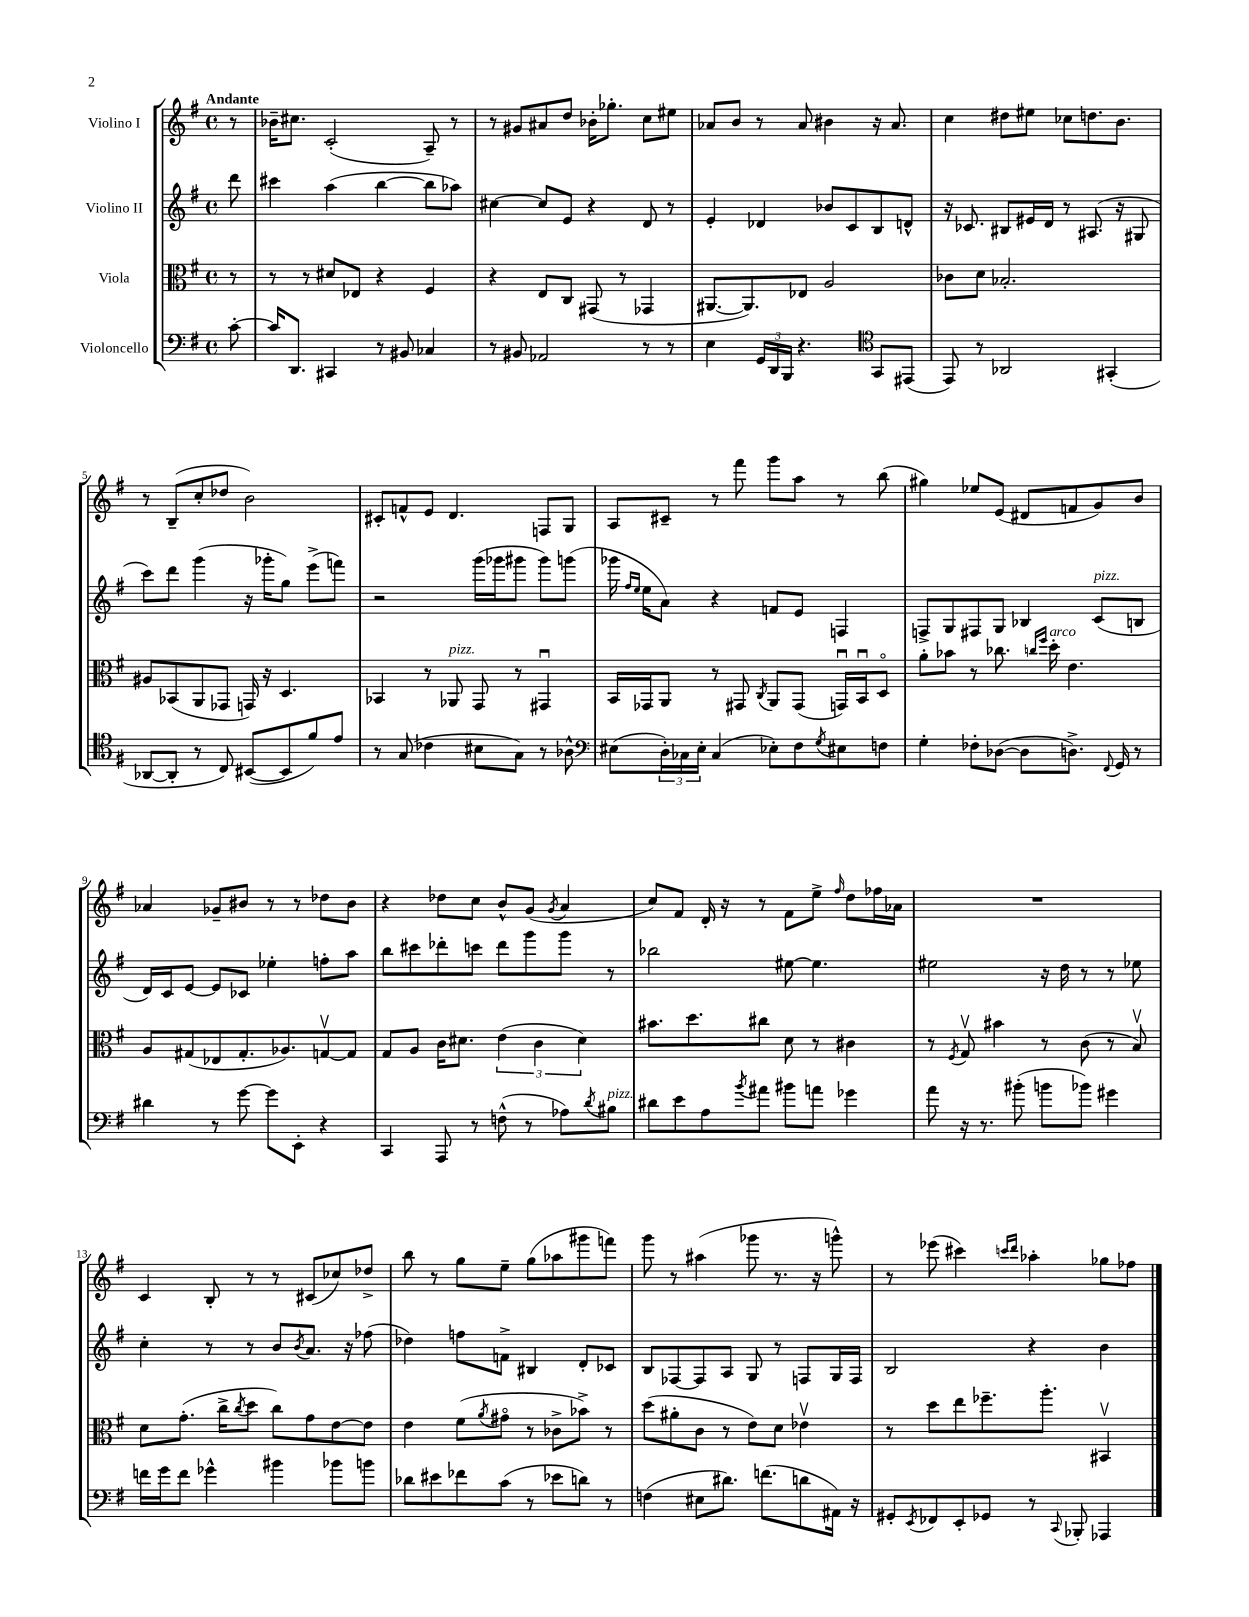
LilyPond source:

<<
\new StaffGroup <<
\new Staff = "s0" \with { instrumentName = "Violino I" } {
    \clef treble \key g \major \defaultTimeSignature \time 4/4 \partial 8 \tempo "Andante"
    r8 |
    bes'16-- cis''8. c'2-.( a8--) r8 |
    r8 gis'8 ais'8 d''8 bes'16-. ges''8.-. c''8 eis''8 |
    aes'8 b'8 r8 aes'8 bis'4 r16 aes'8. |
    c''4 dis''8 eis''8 ces''8 d''8. b'8. |
    r8 b8--( c''8-. des''8 b'2) |
    cis'8-. f'8-^ e'8 d'4. f8 g8 |
    a8 cis'8-- r8 fis'''8 g'''8 a''8 r8 b''8( |
    gis''4) ees''8 e'8( dis'8 f'8 g'8) b'8 |
    aes'4 ges'8-- bis'8 r8 r8 des''8 bis'8 |
    r4 des''8 c''8 b'8-^ g'8( \acciaccatura { g'8 } a'4 |
    c''8) fis'8 d'16-. r16 r8 fis'8 e''8-> \grace { fis''16 } d''8 fes''16 aes'16 |
    R1 |
    c'4 b8-. r8 r8 cis'8( ces''8) des''8-> |
    b''8 r8 g''8 e''8-- g''8( aes''8 gis'''8 f'''8) |
    g'''8 r8 ais''4( ges'''8 r8. r16 g'''8-^) |
    r8 ees'''8( cis'''4) \grace { c'''16 d'''16 } aes''4-. ges''8 fes''8 \bar "|." |
}
\new Staff = "s1" \with { instrumentName = "Violino II" } {
    \clef treble \key g \major \defaultTimeSignature \time 4/4 \partial 8
    d'''8 |
    cis'''4 a''4( b''4~ b''8 aes''8) |
    cis''4~ cis''8 e'8 r4 d'8 r8 |
    e'4-. des'4 bes'8 c'8 b8 d'8-^ |
    r16 ces'8. bis8 eis'16 d'16 r8 ais8.( r16 gis8 |
    c'''8) d'''8 g'''4( r16 ges'''16-. g''8) e'''8->( f'''8) |
    r2 g'''16( ges'''16 gis'''8 gis'''8) g'''8( |
    ges'''16 \grace { fis''16 e''16 } e''16 a'8) r4 f'8 e'8 f4 |
    f8-> g8 fis8 g8 bes4 c'8^\markup { \italic "pizz." }( b8 |
    d'16) c'16 e'8~ e'8 ces'8 ees''4-. f''8-. a''8 |
    b''8 cis'''8 des'''8-. c'''8 des'''8 g'''8 g'''8 r8 |
    bes''2 eis''8~ eis''4. |
    eis''2 r16 d''16 r8 r8 ees''8 |
    c''4-. r8 r8 b'8 \acciaccatura { b'8 } a'8. r16 fes''8( |
    des''4) f''8 f'8-> bis4 d'8-. ces'8 |
    b8 fes8~ fes8 a8 g8 r8 f8 g16 f16 |
    b2 r4 b'4 \bar "|." |
}
\new Staff = "s2" \with { instrumentName = "Viola" } {
    \clef alto \key g \major \defaultTimeSignature \time 4/4 \partial 8
    r8 |
    r8 r8 dis'8 ees8 r4 fis4 |
    r4 e8 c8 gis,8( r8 ges,4 |
    ais,8.~ ais,8.) ees8 a2 |
    ces'8 d'8 bes2.-. |
    ais8 bes,8( a,8 ges,8 g,16) r16 d4. |
    bes,4 r8 aes,8^\markup { \italic "pizz." } g,8 r8 gis,4\downbow |
    b,16 ges,16 a,8 r8 gis,8 \acciaccatura { c8 } a,8 gis,8( g,16\downbow) b,16\downbow d8\flageolet |
    a'8-. bes'8 r8 ces''8. \grace { c''16 fis''16 } d''16-.^\markup { \italic "arco" } e'4. |
    a8 gis8( ees8 gis8.-. aes8.) g8~\upbow g8 |
    g8 a8 c'16 dis'8. \tuplet 3/2 { e'4( c'4 dis'4) } |
    bis'8. d''8. cis''8 d'8 r8 cis'4 |
    r8 \acciaccatura { fis8 } g8\upbow bis'4 r8 c'8( r8 b8\upbow) |
    d'8 g'8.-.( c''16-> \acciaccatura { c''8 } d''8 c''8) g'8 e'8~ e'8 |
    e'4 fis'8( \acciaccatura { a'8 } gis'8\flageolet r8 ces'8-> bes'8->) r8 |
    d''8( ais'8-. c'8 r8 e'8) d'8 ees'4\upbow |
    r8 d''8 e''8 fes''8.-- a''8.-. bis,4\upbow \bar "|." |
}
\new Staff = "s3" \with { instrumentName = "Violoncello" } {
    \clef bass \key g \major \defaultTimeSignature \time 4/4 \partial 8
    c'8~-. |
    c'16 d,8. cis,4 r8 bis,8 ces4 |
    r8 bis,8 aes,2 r8 r8 |
    e4 \tuplet 3/2 { g,16 d,16 b,,16 } r4. \clef tenor g,8 eis,8( |
    e,8) r8 aes,2 gis,4-.( |
    aes,8~ aes,8-. r8 c8) bis,8~( bis,8 fis'8) e'8 |
    r8 g8( ces'4 bis8 g8) r8 aes8-^ |
    \clef bass eis8( \tuplet 3/2 { d16-.) ces16 eis16-. } ces4( ees8-.) fis8 \acciaccatura { g8 } eis8 f8 |
    g4-. fes8-. des8~( des8 d8.->) \appoggiatura { fis,8 } g,16 r8 |
    dis'4 r8 g'8~ g'8 e,8-. r4 |
    c,4 a,,8 r8 f8-^( r8 aes8) \acciaccatura { d'8 } bis8^\markup { \italic "pizz." } |
    dis'8 e'8 a8 \acciaccatura { b'8 } ais'8 bis'8 a'8 ges'4 |
    a'8 r16 r8. bis'8-.( b'8 bes'8) gis'4 |
    f'16 g'16 f'8 ges'4-^ bis'4 bes'8 b'8 |
    des'8 eis'8 fes'8 c'8( r8 ees'8 d'8) r8 |
    f4( eis8 dis'8.) f'8.( d'8 ais,16) r16 |
    gis,8-. \acciaccatura { e,8 } fes,8 e,8-. ges,8 r8 \appoggiatura { c,8 } bes,,8-. aes,,4 \bar "|." |
}
>>
>>
